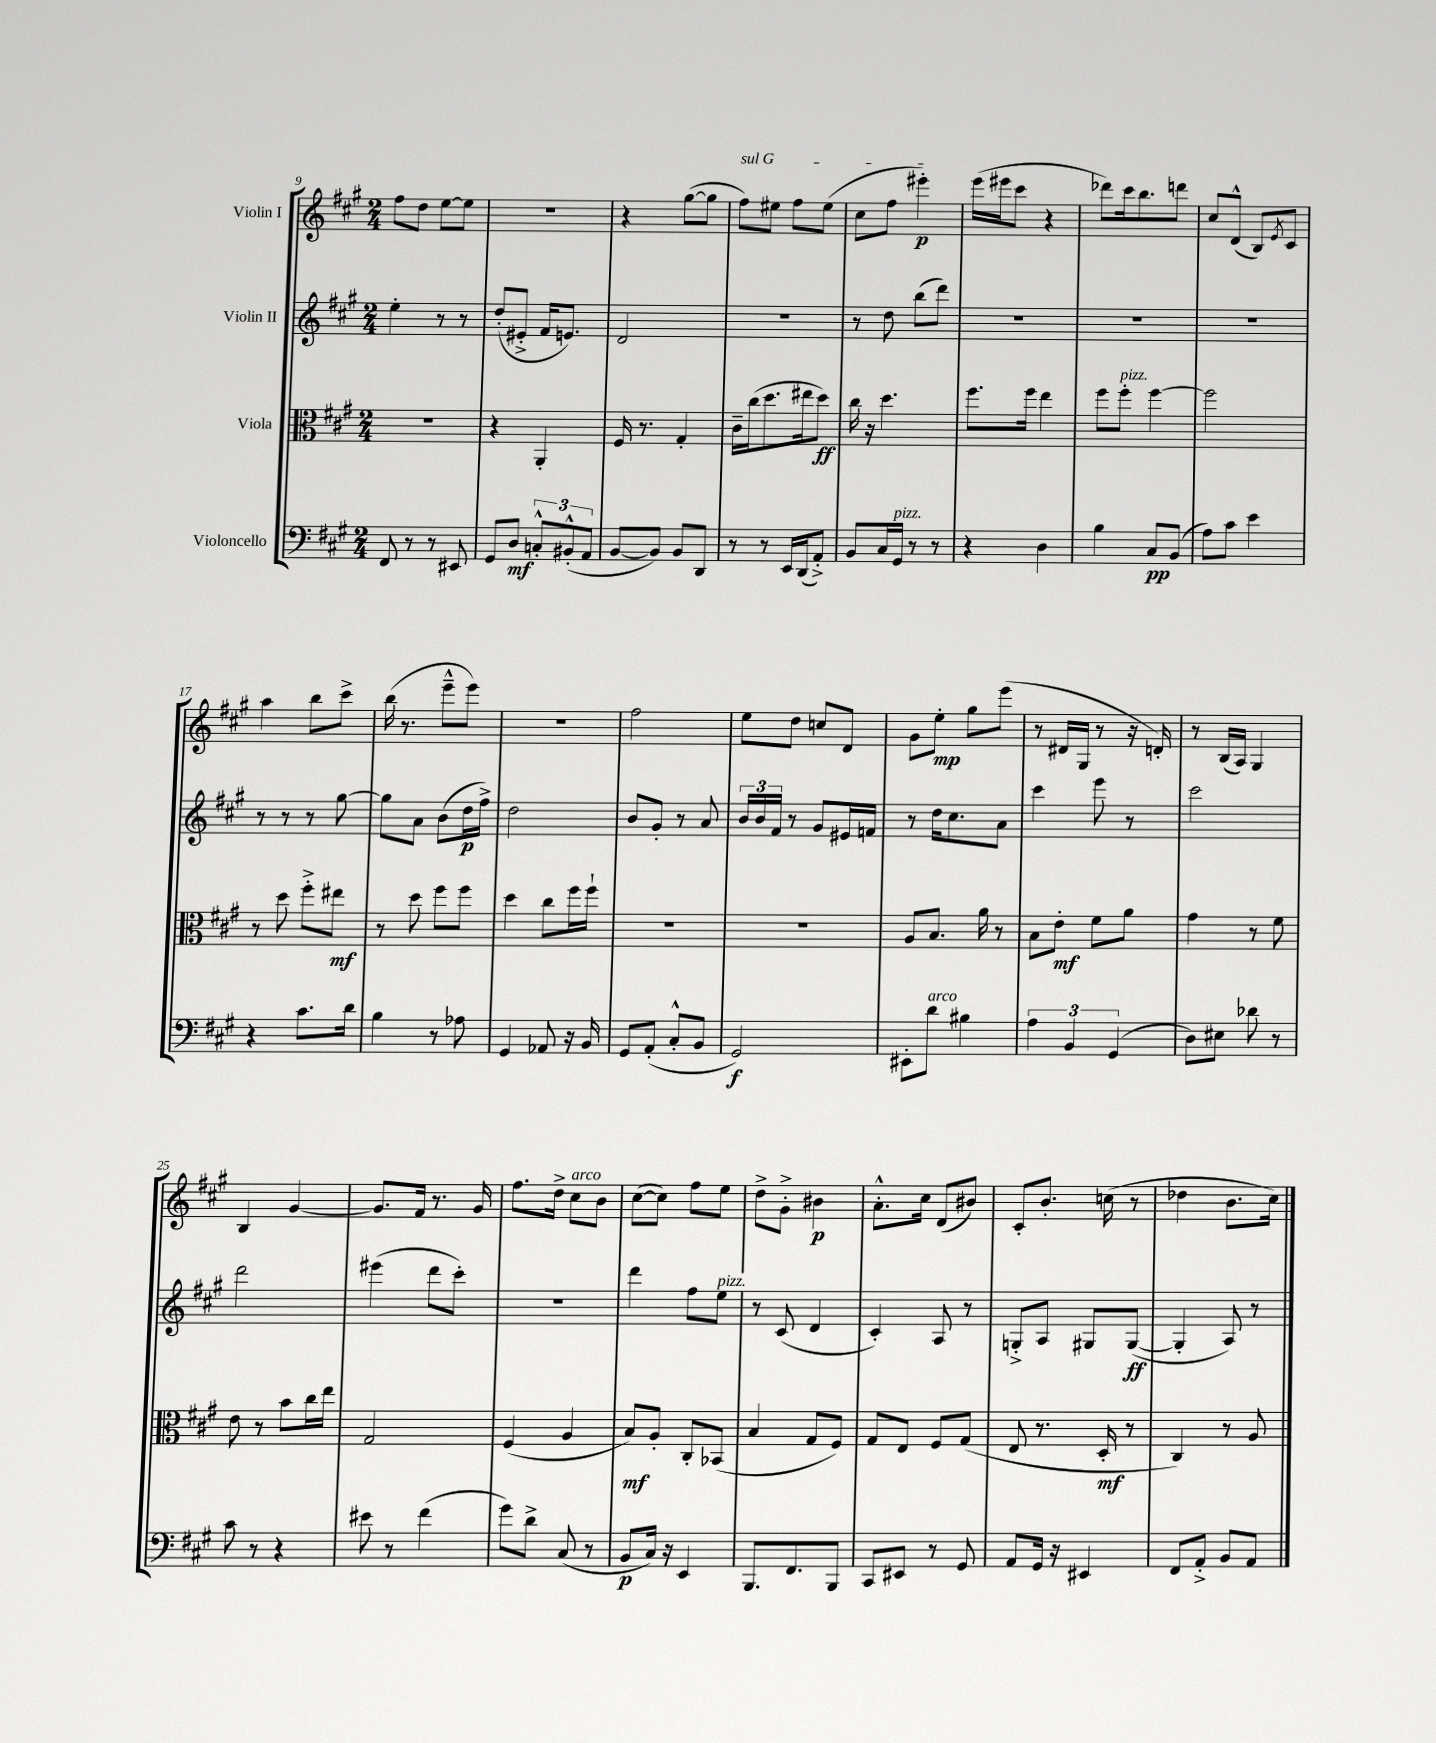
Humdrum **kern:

**kern	**kern	**kern	**kern
*staff4	*staff3	*staff2	*staff1
*clefF4	*clefC3	*clefG2	*clefG2
*k[f#c#g#]	*k[f#c#g#]	*k[f#c#g#]	*k[f#c#g#]
*M2/4	*M2/4	*M2/4	*M2/4
8FF#	2r	4ee'	8ff#
8r	.	.	8dd
8r	.	8r	[8ee
8EE#	.	8r	8ee]
=	=	=	=
8GG#	4r	(8dd'	2r
8D	.	8e#'^	.
12C'^^	4AA'	16f#	.
.	.	8.e)	.
(12BB#'^^	.	.	.
12AA	.	.	.
=	=	=	=
[8BB	16F#	2d	4r
.	8.r	.	.
8BB])	.	.	.
8BB	4G#'	.	([8gg#
8DD	.	.	8gg#]
=	=	=	=
8r	16c#~	2r	8ff#)
.	(16cc#	.	.
8r	8.dd	.	8ee#
16EE	.	.	8ff#
(16DD	16ee#	.	.
8AA'^)	8dd)	.	(8ee#
=	=	=	=
8BB	16cc#	8r	8cc#
.	16r	.	.
16C#	4.dd	8dd	8ff#
16GG#	.	.	.
8r	.	(8bb	4eee#')
8r	.	8ddd)	.
=	=	=	=
4r	8.ff#	2r	(16eee
.	.	.	16eee#
.	.	.	8ccc#
.	16ff#	.	.
4D	4ee	.	4r
=	=	=	=
4B	8ff#	2r	8ddd-)
.	8ff#'	.	16ccc#
.	.	.	8.bb
8C#	[4ff#	.	.
(8BB	.	.	8ddd
=	=	=	=
8A)	2ff#]	2r	8cc#
8c#	.	.	(8d^^
4e	.	.	8B)
.	.	.	8qe
.	.	.	8c#
=	=	=	=
4r	8r	8r	4aa
.	8dd	8r	.
8.c#	8ff#'^	8r	8bb
.	8ee#	[8gg#	8ccc#^
16d	.	.	.
=	=	=	=
4B	8r	8gg#]	(16bb
.	.	.	8.r
.	8dd	8a	.
8r	8ff#	(8b	8eee~^^
8A-	8ff#	16dd	8eee)
.	.	16ff#^)	.
=	=	=	=
4GG#	4dd	2dd	2r
8AA-	8cc#	.	.
16r	16ff#	.	.
16BB	16ff#`	.	.
=	=	=	=
8GG#	2r	8b	2ff#
(8AA'	.	8g#'	.
8C#'^^	.	8r	.
8BB	.	8a	.
=	=	=	=
2GG#)	2r	24b	8ee
.	.	24b	.
.	.	24f#	.
.	.	8r	8dd
.	.	8g#	8cc
.	.	16e#	8d
.	.	16f	.
=	=	=	=
8EE#'	8A	8r	8g#
8d	8.B	16dd	8ee'
.	.	8.cc#	.
4B#	.	.	8gg#
.	16a	.	.
.	8r	8a	(8eee
=	=	=	=
6A	8B	4ccc#	8r
.	8e'	.	16d#
6BB	.	.	.
.	.	.	16G#
.	8f#	8eee	8r
(6GG#	.	.	.
.	8a	8r	16r
.	.	.	16d')
=	=	=	=
8D)	4g#	2ccc#	8r
8E#	.	.	(16B
.	.	.	16A)
8d-	8r	.	4G#
8r	8f#	.	.
=	=	=	=
8c#	8e	2ddd	4B
8r	8r	.	.
4r	8b	.	[4g#
.	16cc#	.	.
.	16ee	.	.
=	=	=	=
8e#	2G#	(4eee#	8.g#]
8r	.	.	.
.	.	.	16f#
(4f#	.	8ddd	8.r
.	.	8ccc#')	.
.	.	.	16g#
=	=	=	=
8g#)	(4F#	2r	8.ff#
8d^	.	.	.
.	.	.	16dd^
(8C#	4A	.	8cc#
8r	.	.	8b
=	=	=	=
8BB	8B)	4ddd	([8cc#
16C#)	8A'	.	8cc#])
16r	.	.	.
4EE	8C#'	8ff#	8ff#
.	(8BB-	8ee	8ee
=	=	=	=
8.BBB	4B	8r	8dd^
.	.	(8c#	8g#'^
8.FF#	.	.	.
.	8G#	4d	4b#
8BBB	8F#)	.	.
=	=	=	=
8CC#	8G#	4c#')	8.a'^^
8EE#	8E	.	.
.	.	.	16cc#
8r	8F#	8A	(8d
8GG#	(8G#	8r	8b#)
=	=	=	=
8AA	8E	8G'^	8c#'
16GG#	8.r	8A	8.b'
16r	.	.	.
4EE#	.	8G#	.
.	16D'	.	(16cc
.	8r	([8G#	8r
=	=	=	=
8FF#	4C#)	4G#']	4dd-
8AA'^	.	.	.
8BB	8r	8A)	8.b
8AA	8A	8r	.
.	.	.	16cc#)
==	==	==	==
*-	*-	*-	*-
